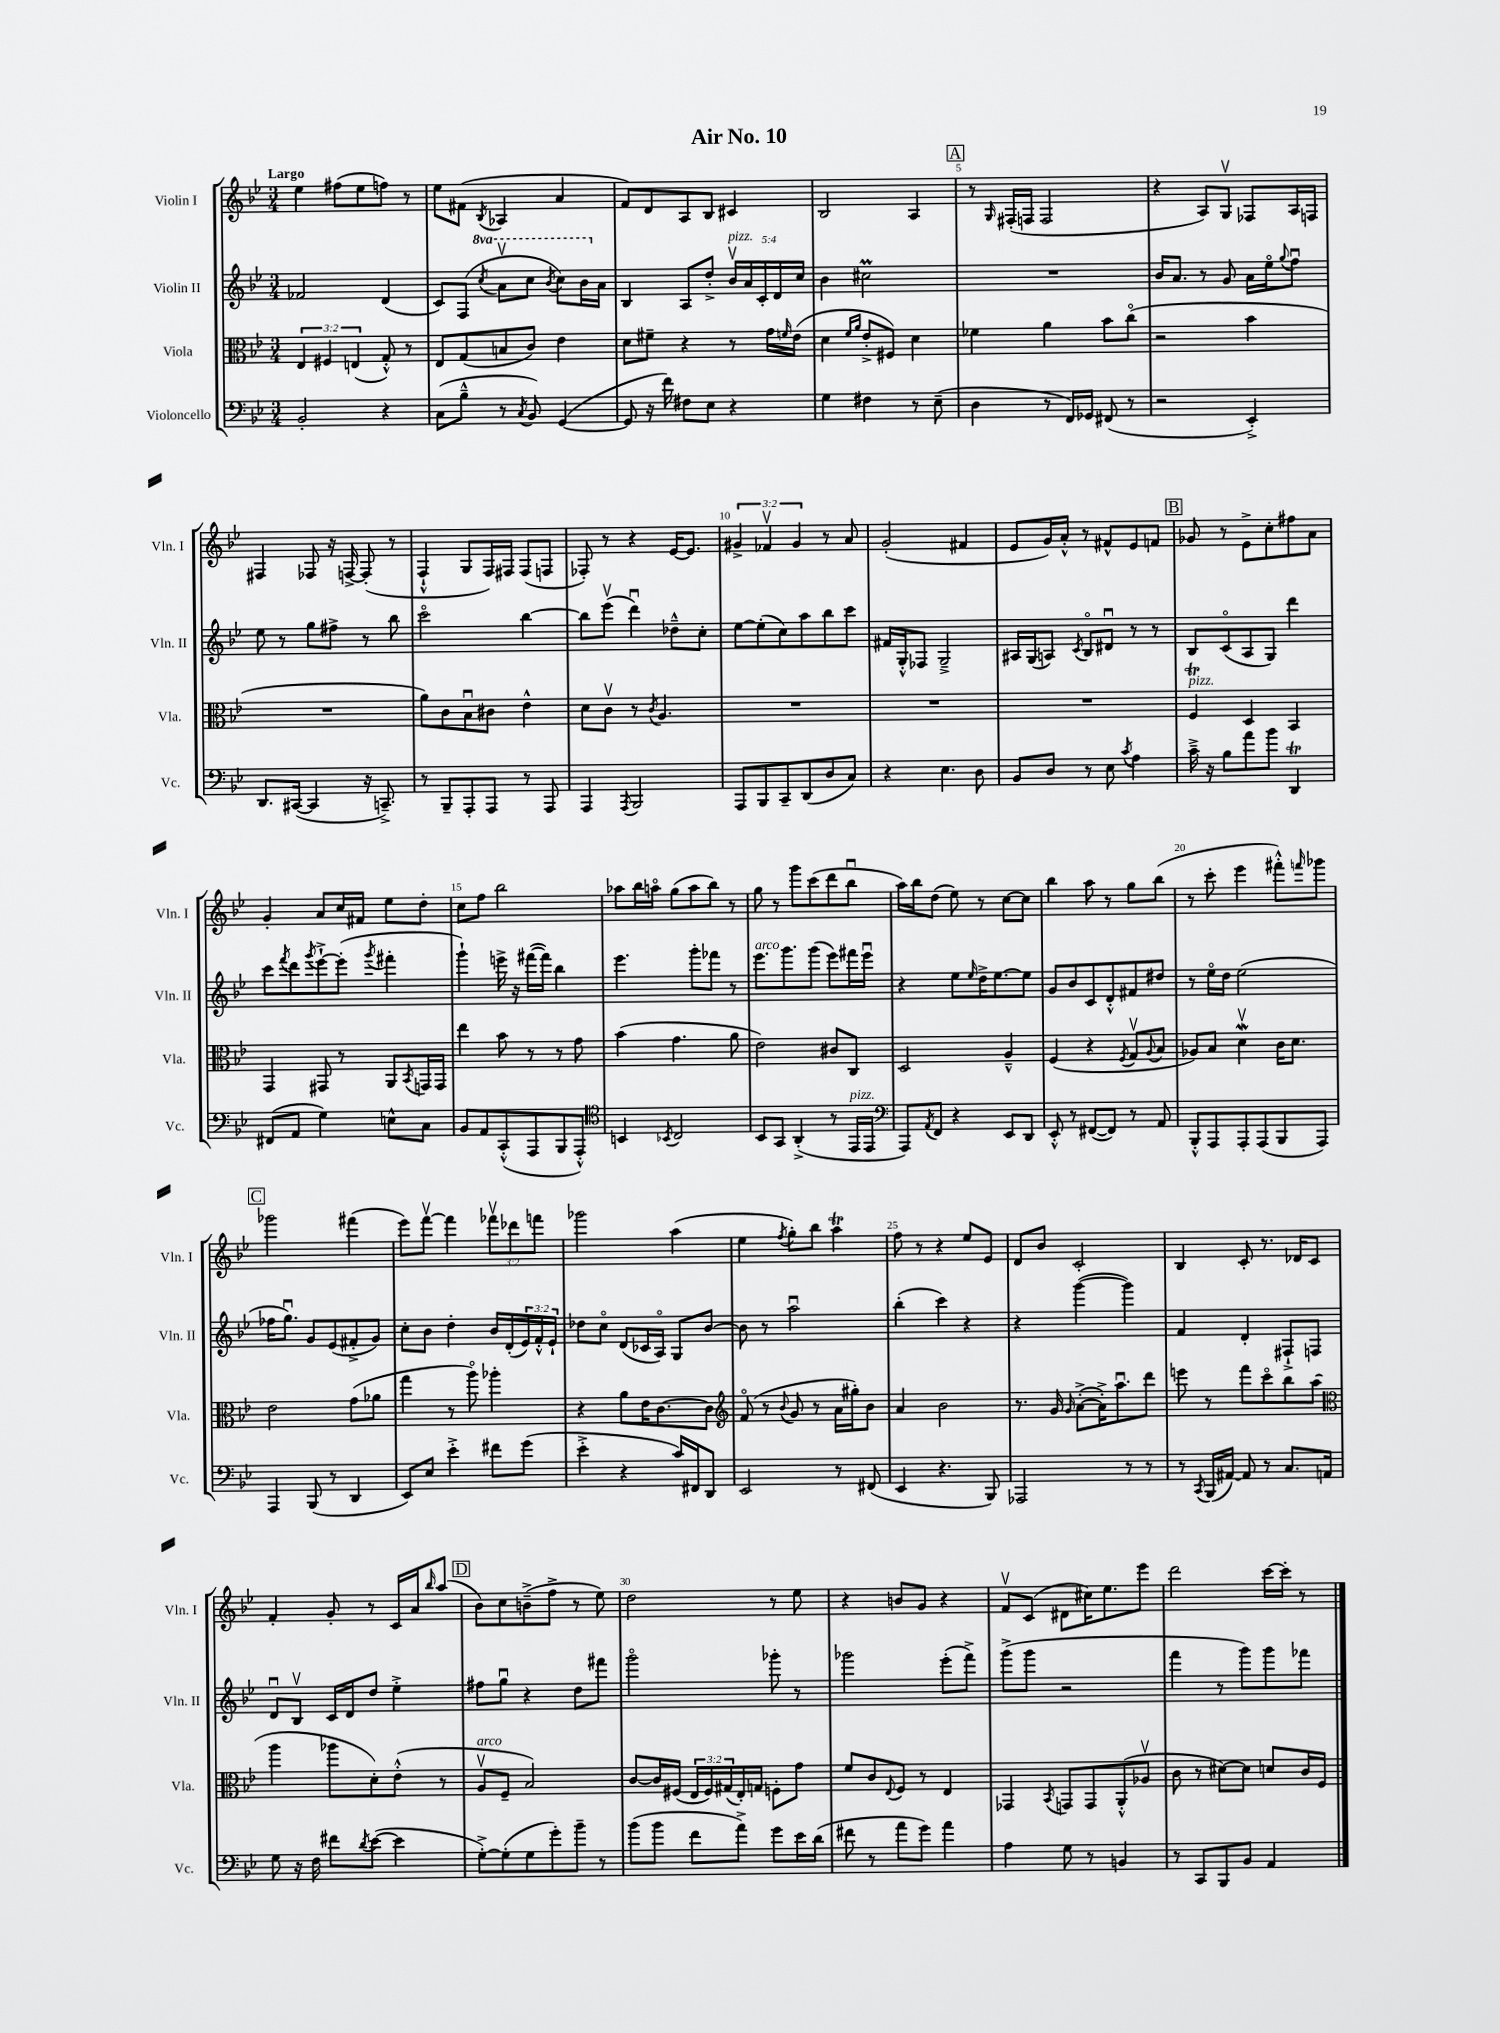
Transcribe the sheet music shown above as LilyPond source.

\header { title = "Air No. 10" }
<<
\new StaffGroup <<
\new Staff = "s0" \with { instrumentName = "Violin I" shortInstrumentName = "Vln. I" } {
    \clef treble \key bes \major \numericTimeSignature \time 3/4 \override Staff.TupletNumber.text = #tuplet-number::calc-fraction-text \tempo "Largo"
    ees''4 fis''8( ees''8 f''8) r8 |
    ees''8 fis'8( \acciaccatura { bes8 } aes4 a'4 |
    f'8) d'8 a8 bes8 cis'4 |
    bes2 a4 |
    \mark \markup { \box "A" } r8 \grace { g16 } fis16-.( f16 f2 |
    r4 a8) g8\upbow fes8 a16 f16 |
    fis4 fes8 r16 f16~-> f8-.( r8 |
    f4-!-^ g8 f16) fis16 fis8( f8 |
    fes8-.) r8 r4 ees'16~ ees'8. |
    \tuplet 3/2 { gis'4-> fes'4\upbow gis'4 } r8 a'8 |
    g'2-.( fis'4 |
    ees'8 g'16) a'16-.-^ r8 fis'8-^ ees'8 f'8 |
    \mark \markup { \box "B" } ges'8 r8 ees'8-> c''8-. fis''8 a'8 |
    g'4-. a'8 c''16 fis'16 ees''8 d''8-. |
    c''8 f''8 bes''2 |
    aes''8 bes''16 a''16\flageolet g''8( a''8 bes''8) r8 |
    g''8 r8 g'''8 c'''8( d'''8 bes''8\downbow |
    a''16) bes''16 d''8( ees''8) r8 c''8~ c''8 |
    bes''4 a''8 r8 g''8 bes''8( |
    r8 c'''8-. ees'''4 fis'''8-.-^) \grace { f'''16 } ges'''8 |
    \mark \markup { \box "C" } ges'''2 fis'''4( |
    ees'''8) f'''8~\upbow f'''4 \tuplet 3/2 { fes'''8\upbow des'''8 f'''8 } |
    ges'''2 a''4( |
    ees''4 \acciaccatura { f''8 } g''8-.) bes''8 a''4\trill |
    f''8 r8 r4 ees''8 ees'8 |
    d'8 bes'8 c'2-. |
    bes4 c'8-. r8. des'16 c'8 |
    f'4-. g'8-. r8 c'16 a'16 \grace { bes''16 } a''8( |
    \mark \markup { \box "D" } bes'8) c''8 b'8--->( f''8-> r8 ees''8) |
    d''2 r8 ees''8 |
    r4 b'8 g'8 r4 |
    f'8\upbow c'8( dis'8 cis''16) ees''8. ees'''8 |
    d'''2 c'''16~ c'''16-. r8 \bar "|." |
}
\new Staff = "s1" \with { instrumentName = "Violin II" shortInstrumentName = "Vln. II" } {
    \clef treble \key bes \major \numericTimeSignature \time 3/4 \override Staff.TupletNumber.text = #tuplet-number::calc-fraction-text \set Staff.ottavationMarkups = #ottavation-simple-ordinals
    fes'2 d'4( |
    c'8) f8( \ottava #1 \acciaccatura { c'''8 } a''8\upbow c'''8 \acciaccatura { bes''8 } c'''8) bes''16 \ottava #0 a'16 |
    bes4 a8 d''8-.-> \tuplet 5/4 { bes'16\upbow^\markup { \italic "pizz." } a'16 c'16-. d'16 c''16 } |
    bes'4 cis''2\prall |
    \mark \markup { \box "A" } R2. |
    bes'16 a'8. r8 g'8 a'16 ees''16\flageolet \appoggiatura { g''8 } f''8\downbow |
    ees''8 r8 g''8 fis''8-> r8 bes''8 |
    c'''2\flageolet bes''4~ |
    bes''8 ees'''8\upbow( d'''4\downbow) des''8---^ c''8-. |
    ees''8~ ees''8-.( c''8) a''8 bes''8 c'''8 |
    fis'16 g16-.-^ fes8 g2---> |
    ais16 g16( a8) \acciaccatura { c'8 } bes8\flageolet dis'8\downbow r8 r8 |
    \mark \markup { \box "B" } bes8 c'8\flageolet( a8 g8) d'''4 |
    c'''8 \acciaccatura { f'''8 } d'''8 \acciaccatura { g'''8 } ees'''8~-!-> ees'''8-.( \acciaccatura { g'''8 } fis'''4-. |
    g'''4-!) e'''16-> r16 fis'''16~( fis'''16) bes''4 |
    ees'''4. g'''8-. fes'''8 r8 |
    ees'''8.^\markup { \italic "arco" } g'''8. g'''8( ees'''8) fis'''16 ees'''16\downbow |
    r4 ees''8 \grace { ees''16 } d''16-> ees''8.~ ees''8 |
    g'8 bes'8 c'8 d'8-.-^ fis'8 dis''8 |
    r8 ees''16\flageolet d''16 ees''2( |
    \mark \markup { \box "C" } fes''16 g''8.\downbow) g'8 ees'8( fis'8-.-> g'8) |
    c''8-. bes'8 d''4-. bes'16 d'16-.( \tuplet 3/2 { ees'16) f'16-.-^ ees'16-! } |
    des''8 c''8\flageolet d'8( ces'16 a16\flageolet) g8 bes'8~ |
    bes'8 r8 a''2\downbow |
    bes''4-.( c'''4) r4 |
    r4 g'''4~( g'''4) |
    f'4 d'4-. fis8-!-> f8 |
    d'8\downbow bes8\upbow c'16 d'16 d''8 ees''4-.-> |
    \mark \markup { \box "D" } fis''8 g''8\downbow r4 d''8 fis'''8 |
    g'''2\flageolet ges'''8-. r8 |
    ges'''2 ees'''8-.( f'''8->) |
    g'''8->( g'''8 r2 |
    f'''4 r8 g'''8) g'''8 fes'''8 \bar "|." |
}
\new Staff = "s2" \with { instrumentName = "Viola" shortInstrumentName = "Vla." } {
    \clef alto \key bes \major \numericTimeSignature \time 3/4 \override Staff.TupletNumber.text = #tuplet-number::calc-fraction-text
    \tuplet 3/2 { ees4 fis4 e4( } g8-.-^) r8 |
    ees8 g8( b8 c'8) ees'4 |
    d'8 fis'8-- r4 r8 g'16 \grace { f'16 } ees'16( |
    d'4 \grace { f'16 a'16 } ees'8-.-> fis8) d'4 |
    \mark \markup { \box "A" } fes'4 a'4 bes'8 c''8\flageolet( |
    r2 bes'4 |
    R2. |
    a'8) c'8 bes8\downbow cis'8 ees'4-^ |
    d'8 c'8\upbow r8 \acciaccatura { c'8 } a4. |
    R2. |
    R2. |
    R2. |
    \mark \markup { \box "B" } f4\trill^\markup { \italic "pizz." } d4 bes,4 |
    g,4 gis,8 r8 a,8 \acciaccatura { bes,8 } g,16 g,16 |
    ees''4 bes'8 r8 r8 g'8 |
    bes'4( g'4. a'8 |
    ees'2) cis'8 c8 |
    d2 a4---^ |
    f4( r4 \acciaccatura { f8 } g8\upbow \appoggiatura { a8 } bes8 |
    aes8) bes8 d'4\upbow\mordent c'16 d'8. |
    \mark \markup { \box "C" } ees'2 g'8( aes'8 |
    g''4 r8 a''8\flageolet) aes''4-. |
    r4 a'8 ees'16 c'8.~ c'8 |
    \clef treble f'8\flageolet( r8 \appoggiatura { bes'8 } g'8 r8 a'16 gis''16-.) bes'8 |
    a'4 bes'2 |
    r8. g'16 \grace { g'16 } a'8~-.->( a'16-.->) a''8.\downbow d'''8 |
    e'''8 r8 f'''8 c'''8\flageolet bes''8 a''8( |
    \clef alto a''4 aes''8 d'8-.) ees'8-.-^( r8 |
    \mark \markup { \box "D" } a8\upbow^\markup { \italic "arco" } f8-- bes2) |
    c'8~ c'16 fis16( \tuplet 3/2 { ees16 fis16) gis16( } ees16-.) g16 f8-. g'8 |
    f'8 c'8 \appoggiatura { ees8 } f8 r8 ees4 |
    ges,4 \acciaccatura { bes,8 } g,8 g,8 a,8-.-^( aes8\upbow |
    c'8 r8 dis'8~) dis'8 d'8 c'16 f16 \bar "|." |
}
\new Staff = "s3" \with { instrumentName = "Violoncello" shortInstrumentName = "Vc." } {
    \clef bass \key bes \major \numericTimeSignature \time 3/4
    bes,2-. r4 |
    c8( bes8---^ r8 \acciaccatura { c8 } bes,8) g,4~( |
    g,8 r16 f'16) fis8 ees8 r4 |
    g4 fis4 r8 ees8--( |
    \mark \markup { \box "A" } d4 r8 f,16) ges,16 fis,8( r8 |
    r2 ees,4-.->) |
    d,8. cis,16~( cis,4 r16 c,8.--->) |
    r8 bes,,8-- a,,8-. a,,8 r8 a,,8 |
    a,,4 \acciaccatura { a,,8 } bes,,2 |
    a,,8 bes,,8 c,8-- d,8( d8 c8) |
    r4 ees4. d8 |
    bes,8 d8 r8 ees8 \acciaccatura { c'8 } a4 |
    \mark \markup { \box "B" } c'16---> r16 bes8 a'8 bes'8 d,4\trill |
    fis,8( a,8 g4) e8-^ c8 |
    bes,8 a,8 c,8-.-^( a,,8 bes,,8 a,,8-.-^) |
    \clef tenor b,4 \acciaccatura { bes,8 } c2 |
    bes,8 g,8 a,4-.->( r8 ees,16^\markup { \italic "pizz." } ees,16 |
    \clef bass a,,8) \acciaccatura { a,8 } f,8 r4 ees,8 d,8 |
    ees,8-.-^ r8 fis,8~( fis,8) r8 a,8 |
    bes,,8-.-^ a,,8 a,,8-. a,,8( bes,,8 a,,8) |
    \mark \markup { \box "C" } a,,4 bes,,8( r8 d,4 |
    ees,8) ees8 ees'4-.-> fis'8 g'8( |
    ees'4-.-> r4 c'16) fis,16 d,8 |
    ees,2 r8 fis,8( |
    ees,4 r4. bes,,8) |
    aes,,2 r8 r8 |
    r8 \acciaccatura { c,8 } bes,,16( ais,16~) ais,8 r8 c8. a,16 |
    g8 r16 f16 fis'8 \acciaccatura { d'8 } ees'8~( ees'4 |
    \mark \markup { \box "D" } g8~-.->) g8-.( g8 g'8-.) bes'8-- r8 |
    bes'8( bes'8 f'8 a'8->) g'8 ees'16 d'16( |
    fis'8 r8 a'8 g'8) a'4 |
    a4 g8 r8 b,4 |
    r8 c,8 bes,,8 bes,8 a,4 \bar "|." |
}
>>
>>
\layout { \context { \Score \override BarNumber.break-visibility = ##(#f #t #t) barNumberVisibility = #(every-nth-bar-number-visible 5) } }
